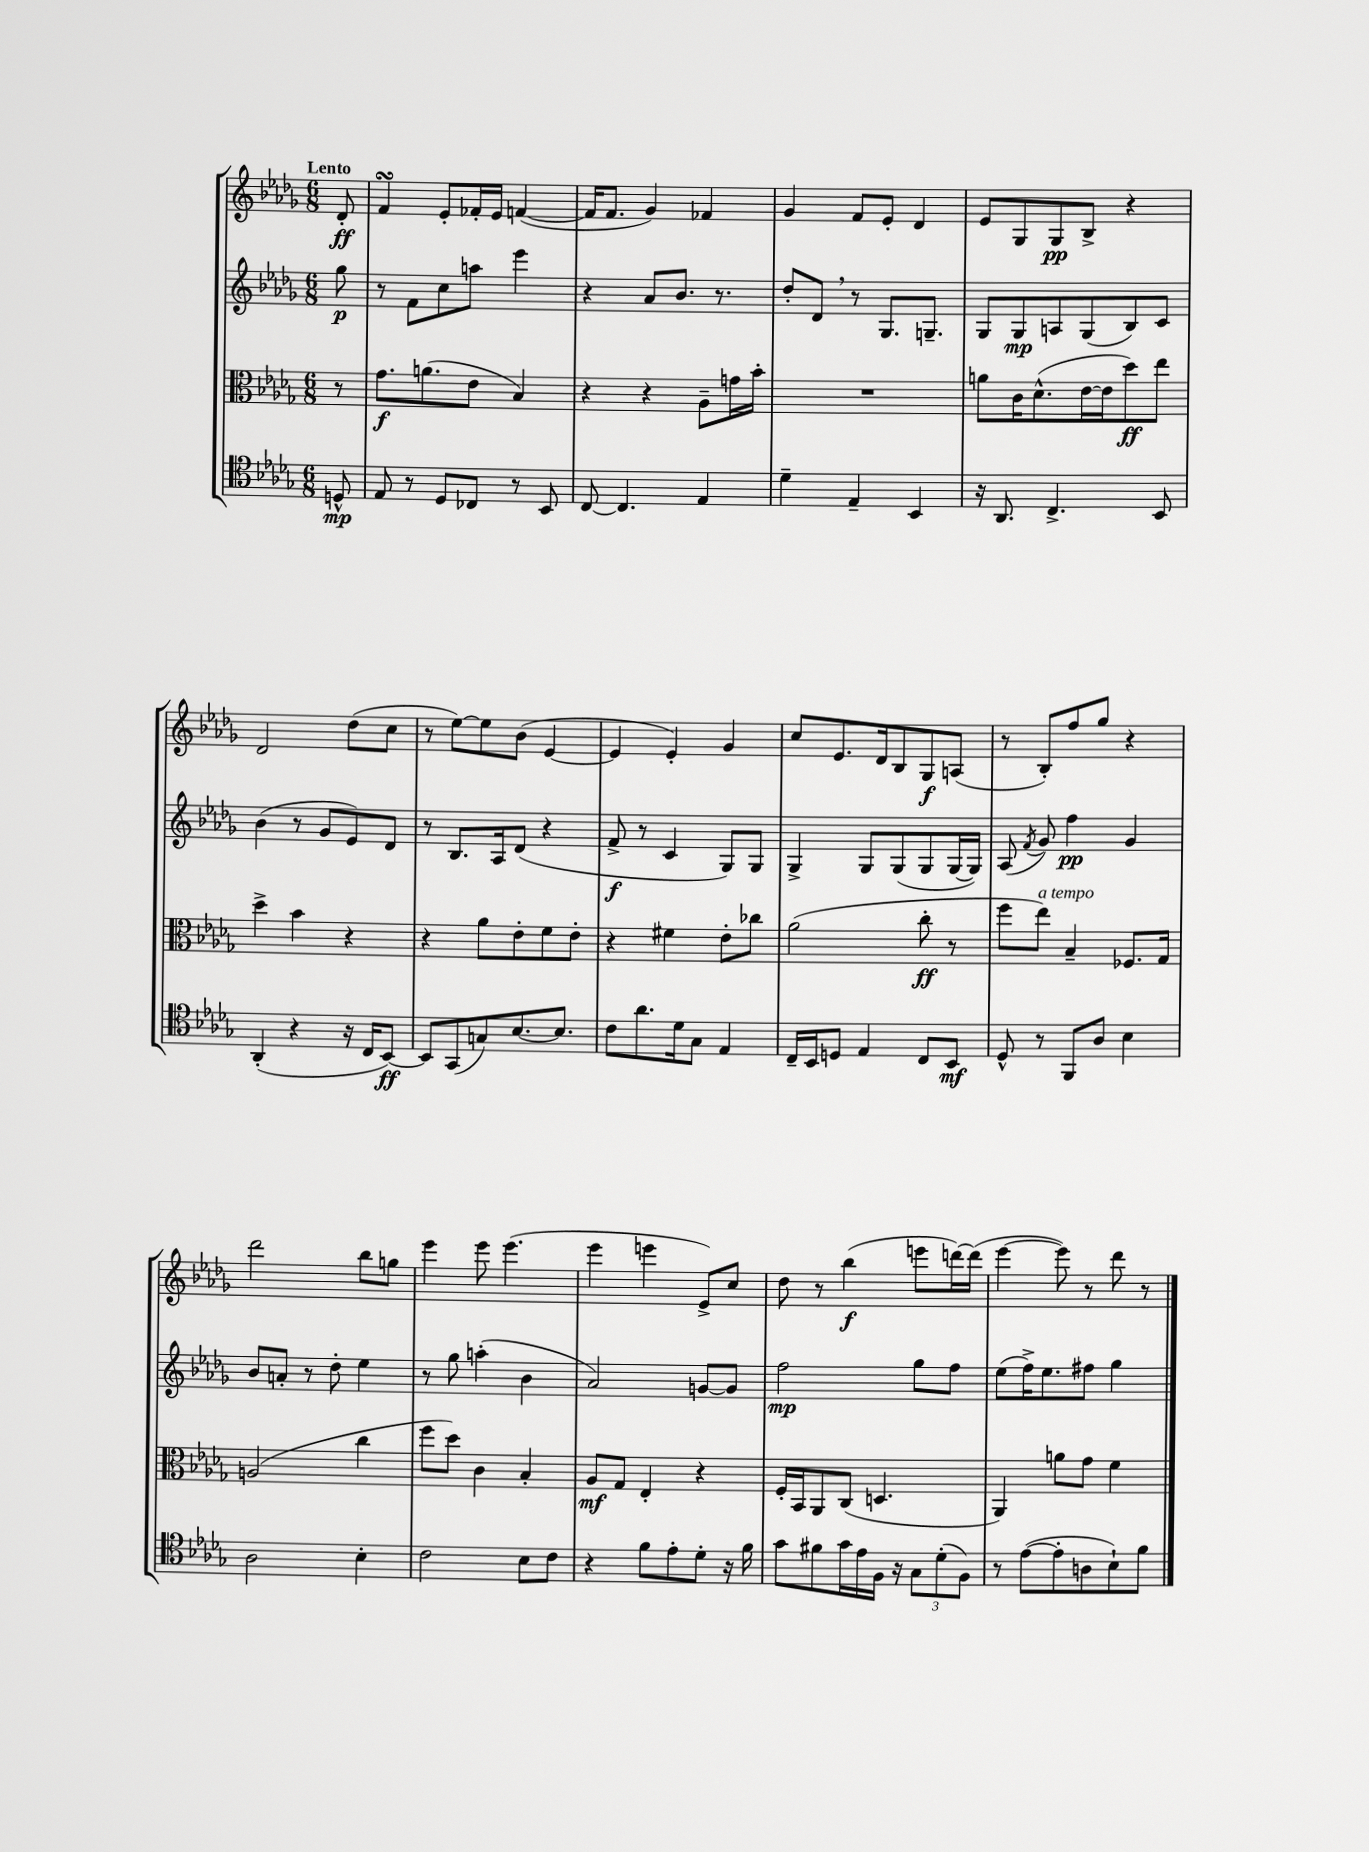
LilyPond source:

<<
\new StaffGroup <<
\new Staff = "s0" {
    \clef treble \key des \major \numericTimeSignature \time 6/8 \partial 8 \tempo "Lento"
    \autoBeamOff des'8-.\ff |
    f'4\turn ees'8[-. fes'16-. ees'16] f'4~( |
    f'16[ f'8.] ges'4) fes'4 |
    ges'4 f'8[ ees'8]-. des'4 |
    ees'8[ ges8 ges8\pp bes8]-> r4 |
    des'2 des''8[( c''8] |
    r8 ees''8[~) ees''8 bes'8]( ees'4~ |
    ees'4 ees'4-.) ges'4 |
    c''8[ ees'8. des'16 bes8 ges8\f a8]( |
    r8 bes8[-.) f''8 ges''8] r4 |
    des'''2 bes''8[ g''8] |
    ees'''4 ees'''8 ees'''4.( |
    ees'''4 e'''4 ees'8[->) c''8] |
    des''8 r8 bes''4\f( e'''8[ d'''16~) d'''16]( |
    ees'''4~ ees'''8) r8 des'''8 r8 \bar "|." |
}
\new Staff = "s1" {
    \clef treble \key des \major \numericTimeSignature \time 6/8 \partial 8
    \autoBeamOff ges''8\p |
    r8 f'8[ c''8 a''8] ees'''4 |
    r4 aes'8[ bes'8.] r8. |
    des''8[-. des'8] \breathe r8 ges8.[ g8.]-- |
    ges8[ ges8\mp a8 ges8( bes8) c'8] |
    bes'4( r8 ges'8[ ees'8) des'8] |
    r8 bes8.[ aes16 des'8]( r4 |
    f'8->\f r8 c'4 ges8[) ges8] |
    ges4-> ges8[ ges8( ges8 ges16~ ges16]) |
    aes8( \acciaccatura { f'8 } ges'8) f''4\pp ges'4 |
    bes'8[ a'8]-. r8 des''8-. ees''4 |
    r8 ges''8 a''4-.( bes'4 |
    aes'2) g'8[~ g'8] |
    f''2\mp ges''8[ f''8] |
    ees''8[( f''16->) ees''8. fis''8] ges''4 \bar "|." |
}
\new Staff = "s2" {
    \clef alto \key des \major \numericTimeSignature \time 6/8 \partial 8
    \autoBeamOff r8 |
    ges'8.[\f a'8.( ees'8] bes4) |
    r4 r4 aes8[-- g'16 bes'16]-. |
    R2. |
    a'8[ c'16 des'8.-^( ees'16~ ees'16 des''8\ff) ees''8] |
    des''4-> bes'4 r4 |
    r4 aes'8[ ees'8-. f'8 ees'8]-. |
    r4 fis'4 ees'8[-. ces''8] |
    aes'2( c''8-.\ff r8 |
    f''8[ ees''8]^\markup { \italic "a tempo" }) bes4-- fes8.[ ges16] |
    a2( c''4 |
    f''8[ des''8]) c'4 bes4-. |
    aes8[\mf ges8] ees4-. r4 |
    f16[-. bes,16 aes,8 c8]( d4. |
    aes,4) a'8[ ges'8] f'4 \bar "|." |
}
\new Staff = "s3" {
    \clef tenor \key des \major \numericTimeSignature \time 6/8 \partial 8
    \autoBeamOff d8-^\mp |
    ees8 r8 des8[ ces8] r8 bes,8 |
    c8~ c4. ees4 |
    des'4-- ees4-- bes,4 |
    r16 aes,8. c4.-> bes,8 |
    aes,4-.( r4 r16 c16[ bes,8]~\ff) |
    bes,8[ ges,8( g8) bes8.~ bes8.] |
    c'8[ aes'8. des'16 ges8] ees4 |
    c16[-- bes,16 d8] ees4 c8[ bes,8]\mf |
    des8-^ r8 f,8[ aes8] bes4 |
    aes2 bes4-. |
    c'2 bes8[ c'8] |
    r4 f'8[ ees'8-. des'8]-. r16 f'16 |
    ges'8[ fis'8 ges'16 ees'16 f16] r16 \tuplet 3/2 { ges8[ des'8-.( f8]) } |
    r8 ees'8[~( ees'8-. a8 bes8-!) f'8] \bar "|." |
}
>>
>>
\layout { \context { \Score \remove "Bar_number_engraver" } }
